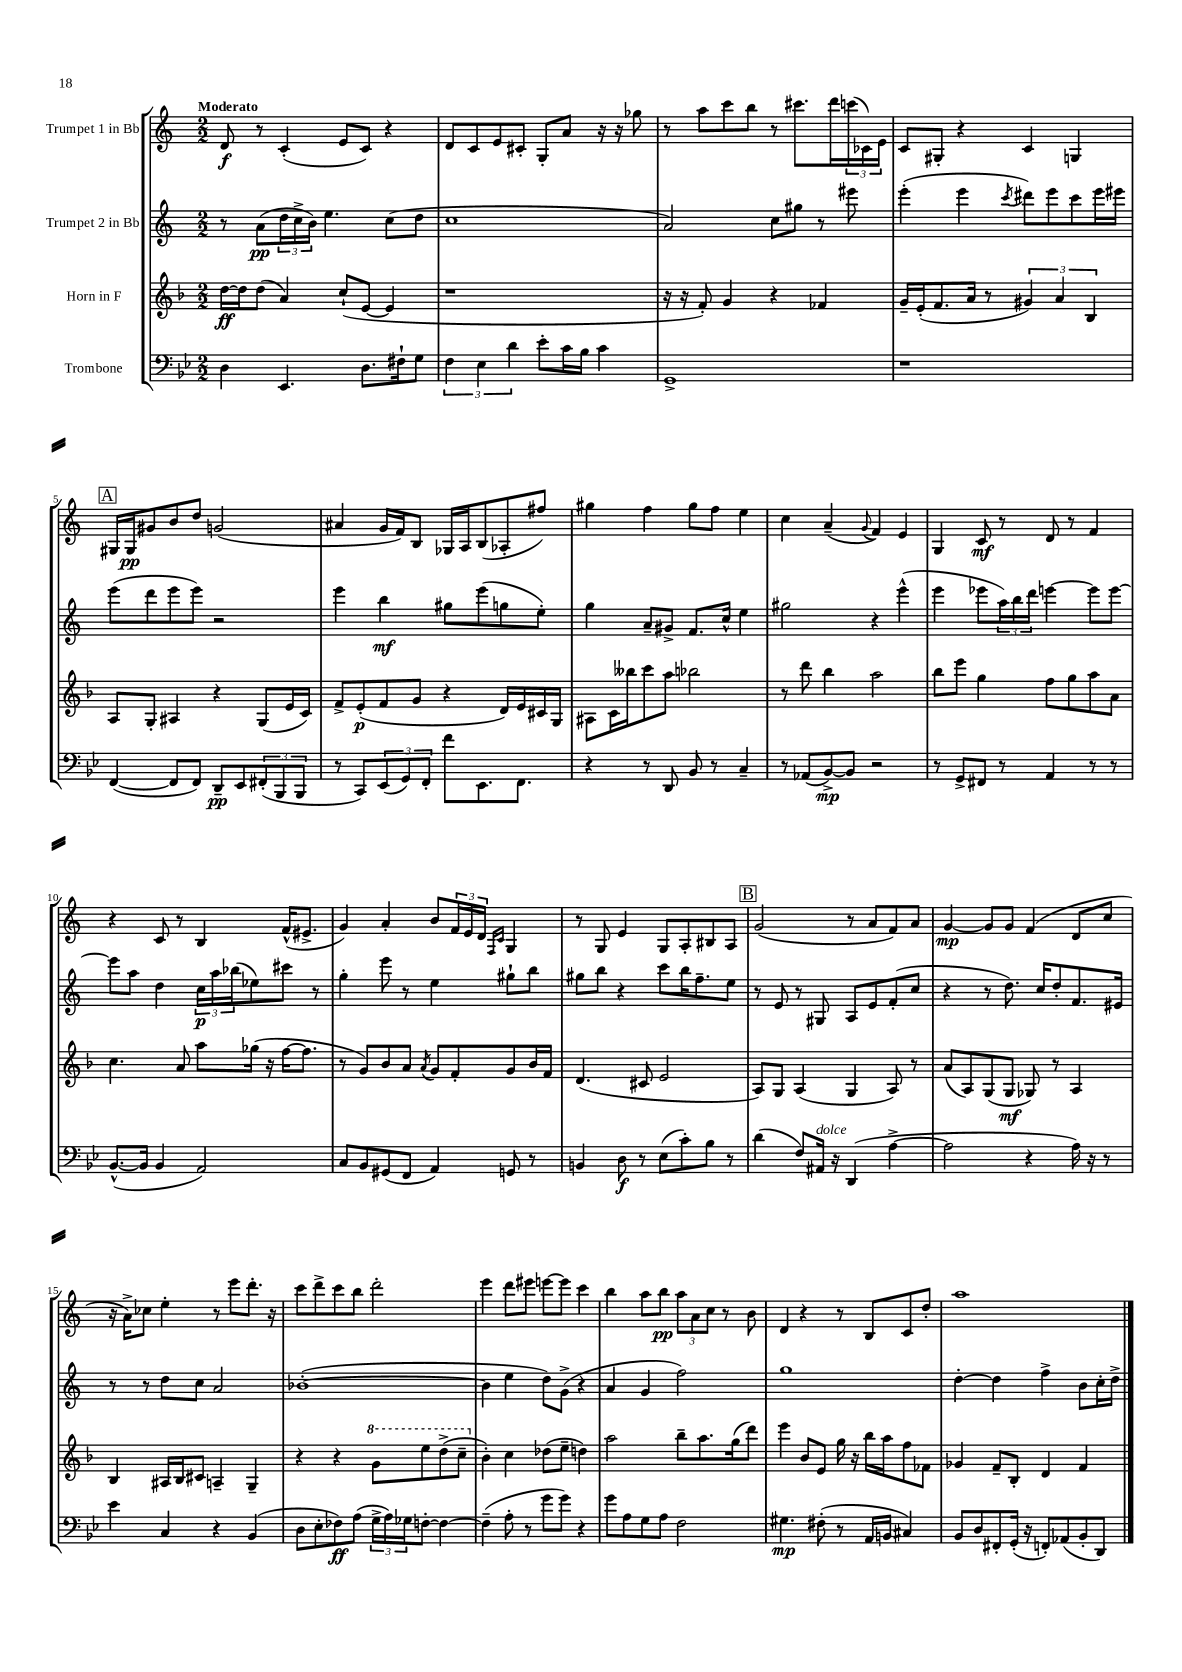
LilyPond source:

<<
\new StaffGroup <<
\new Staff = "s0" \with { instrumentName = "Trumpet 1 in Bb" } {
    \clef treble \key c \major \numericTimeSignature \time 2/2 \tempo "Moderato"
    d'8\f r8 c'4-.( e'8 c'8) r4 |
    d'8 c'8 e'8 cis'8-. g8-. a'8 r16 r16 ges''8 |
    r8 a''8 c'''8 b''8 r8 cis'''8. d'''16 \tuplet 3/2 { c'''16( ces'16) e'16 } |
    c'8 gis8-. r4 c'4 g4 |
    \mark \markup { \box "A" } gis16 gis16\pp gis'8 b'8 d''8 g'2( |
    ais'4 g'16 f'16) b8 ges16 a16 b8( aes8-. fis''8) |
    gis''4 f''4 gis''8 f''8 e''4 |
    c''4 a'4--( \appoggiatura { g'8 } f'4) e'4 |
    g4 c'8\mf r8 d'8 r8 f'4 |
    r4 c'8 r8 b4 f'16-^( eis'8.-> |
    g'4) a'4-. b'8 \tuplet 3/2 { f'16 e'16 d'16 } \grace { f16 c'16 } g4 |
    r8 g8 e'4 g8 a8-. bis8 a8 |
    \mark \markup { \box "B" } g'2( r8 a'8 f'8) a'8 |
    g'4~\mp g'8 g'8 f'4( d'8 c''8 |
    r16 a'16->) ces''8 e''4-. r8 e'''8 d'''8.-. r16 |
    c'''8 d'''8-> c'''8 b''8 d'''2-. |
    e'''4 d'''8 eis'''8 e'''8~ e'''8 c'''4 |
    b''4 a''8 b''8\pp \tuplet 3/2 { a''8 a'8 c''8 } r8 b'8 |
    d'4 r4 r8 b8 c'8 d''8-. |
    a''1 \bar "|." |
}
\new Staff = "s1" \with { instrumentName = "Trumpet 2 in Bb" } {
    \clef treble \key c \major \numericTimeSignature \time 2/2
    r8 a'8\pp( \tuplet 3/2 { d''16 c''16-> b'16) } e''4. c''8( d''8 |
    c''1 |
    a'2) c''8 gis''8 r8 eis'''8 |
    e'''4-.( e'''4 \acciaccatura { c'''8 } dis'''8) e'''8 c'''8 e'''16 eis'''16 |
    \mark \markup { \box "A" } e'''8( d'''8 e'''8 e'''8) r2 |
    e'''4 b''4\mf gis''8 e'''8( g''8 e''8-.) |
    g''4 a'8-- gis'8-> f'8. c''16-^ e''4 |
    gis''2 r4 e'''4-^( |
    e'''4 ees'''8 \tuplet 3/2 { a''16) b''16 d'''16 } e'''4~ e'''8 e'''8~ |
    e'''8 a''8 d''4 \tuplet 3/2 { c''16\p a''16 bes''16( } ees''8) cis'''8 r8 |
    g''4-. e'''8 r8 e''4 gis''8-! b''8 |
    gis''8 b''8 r4 c'''8 b''16 f''8.-- e''8 |
    \mark \markup { \box "B" } r8 e'8 r8 gis8 a8 e'8 f'8-.( c''8 |
    r4 r8 d''8.) c''16 d''8-. f'8. eis'16 |
    r8 r8 d''8 c''8 a'2 |
    bes'1~-.( |
    bes'4 e''4 d''8) g'8->( r4 |
    a'4 g'4 f''2) |
    g''1 |
    d''4~-. d''4 f''4-> b'8 c''16-. d''16-> \bar "|." |
}
\new Staff = "s2" \with { instrumentName = "Horn in F" } {
    \clef treble \key f \major \numericTimeSignature \time 2/2
    d''16~\ff d''16 d''8( a'4) c''8-!( e'8~ e'4 |
    r1 |
    r16 r16 f'8-.) g'4 r4 fes'4 |
    g'16-- e'16-.( f'8. a'16 r8 \tuplet 3/2 { gis'4) a'4 bes4 } |
    \mark \markup { \box "A" } a8 g8-. ais4 r4 g8( e'16 c'16) |
    f'8-> e'8-.\p( f'8 g'8 r4 d'16) e'16 cis'16 g16 |
    ais8 c'16 beses''16 c'''8 a''8 bes''2 |
    r8 d'''8 bes''4 a''2 |
    bes''8 e'''8 g''4 f''8 g''8 a''8 a'8 |
    c''4. a'8 a''8 ges''16( r16 f''16~ f''8. |
    r8 g'8) bes'8 a'8 \acciaccatura { a'8 } g'8 f'8-. g'8 bes'16 f'16 |
    d'4.( cis'8 e'2 |
    \mark \markup { \box "B" } a8) g8 a4( g4 a8) r8 |
    a'8( a8) g8( g8\mf ges8) r8 a4 |
    bes4 ais16 bes16 cis'8 a4-- g4-- |
    r4 r4 \ottava #1 g''8 e'''8 d'''8->( c'''8-- \ottava #0 |
    bes'4-.) c''4 des''8( e''8-- d''4) |
    a''2 bes''8-- a''8. g''16( d'''8) |
    e'''4 bes'8 e'8 g''16 r16 bes''16 a''16 f''8 fes'8 |
    ges'4 f'8-- bes8-. d'4 f'4 \bar "|." |
}
\new Staff = "s3" \with { instrumentName = "Trombone" } {
    \clef bass \key bes \major \numericTimeSignature \time 2/2
    d4 ees,4. d8. fis16-! g8 |
    \tuplet 3/2 { f4 ees4 d'4 } ees'8-. c'16 bes16 c'4 |
    g,1-> |
    r1 |
    \mark \markup { \box "A" } f,4~( f,8 f,8) d,8--\pp ees,8 \tuplet 3/2 { fis,8-.( bes,,8 bes,,8 } |
    r8 c,8) \tuplet 3/2 { ees,8( g,8) f,8-. } f'8 ees,8. f,8. |
    r4 r8 d,8 bes,8 r8 c4-- |
    r8 aes,8( bes,8~->\mp) bes,8 r2 |
    r8 g,8-> fis,8 r8 a,4 r8 r8 |
    bes,8.~-^( bes,16 bes,4 a,2) |
    c8 bes,8 gis,8( f,8 a,4) g,8 r8 |
    b,4 d8\f r8 ees8( c'8-.) bes8 r8 |
    \mark \markup { \box "B" } d'4( f8) ais,16^\markup { \italic "dolce" } r16 d,4( a4~-> |
    a2 r4 a16) r16 r8 |
    ees'4 c4 r4 bes,4( |
    d8 ees8-. fes8\ff) a8( \tuplet 3/2 { g16-> a16) ges16 } f8~-. f4~ |
    f4--( a8-. r8 g'8 g'8) r4 |
    g'8 a8 g8 a8 f2 |
    gis4.\mp fis8-.( r8 a,16 b,16 cis4) |
    bes,8 d8 fis,8-. g,16-.( r16 f,8-.) aes,8( bes,8-. d,8) \bar "|." |
}
>>
>>
